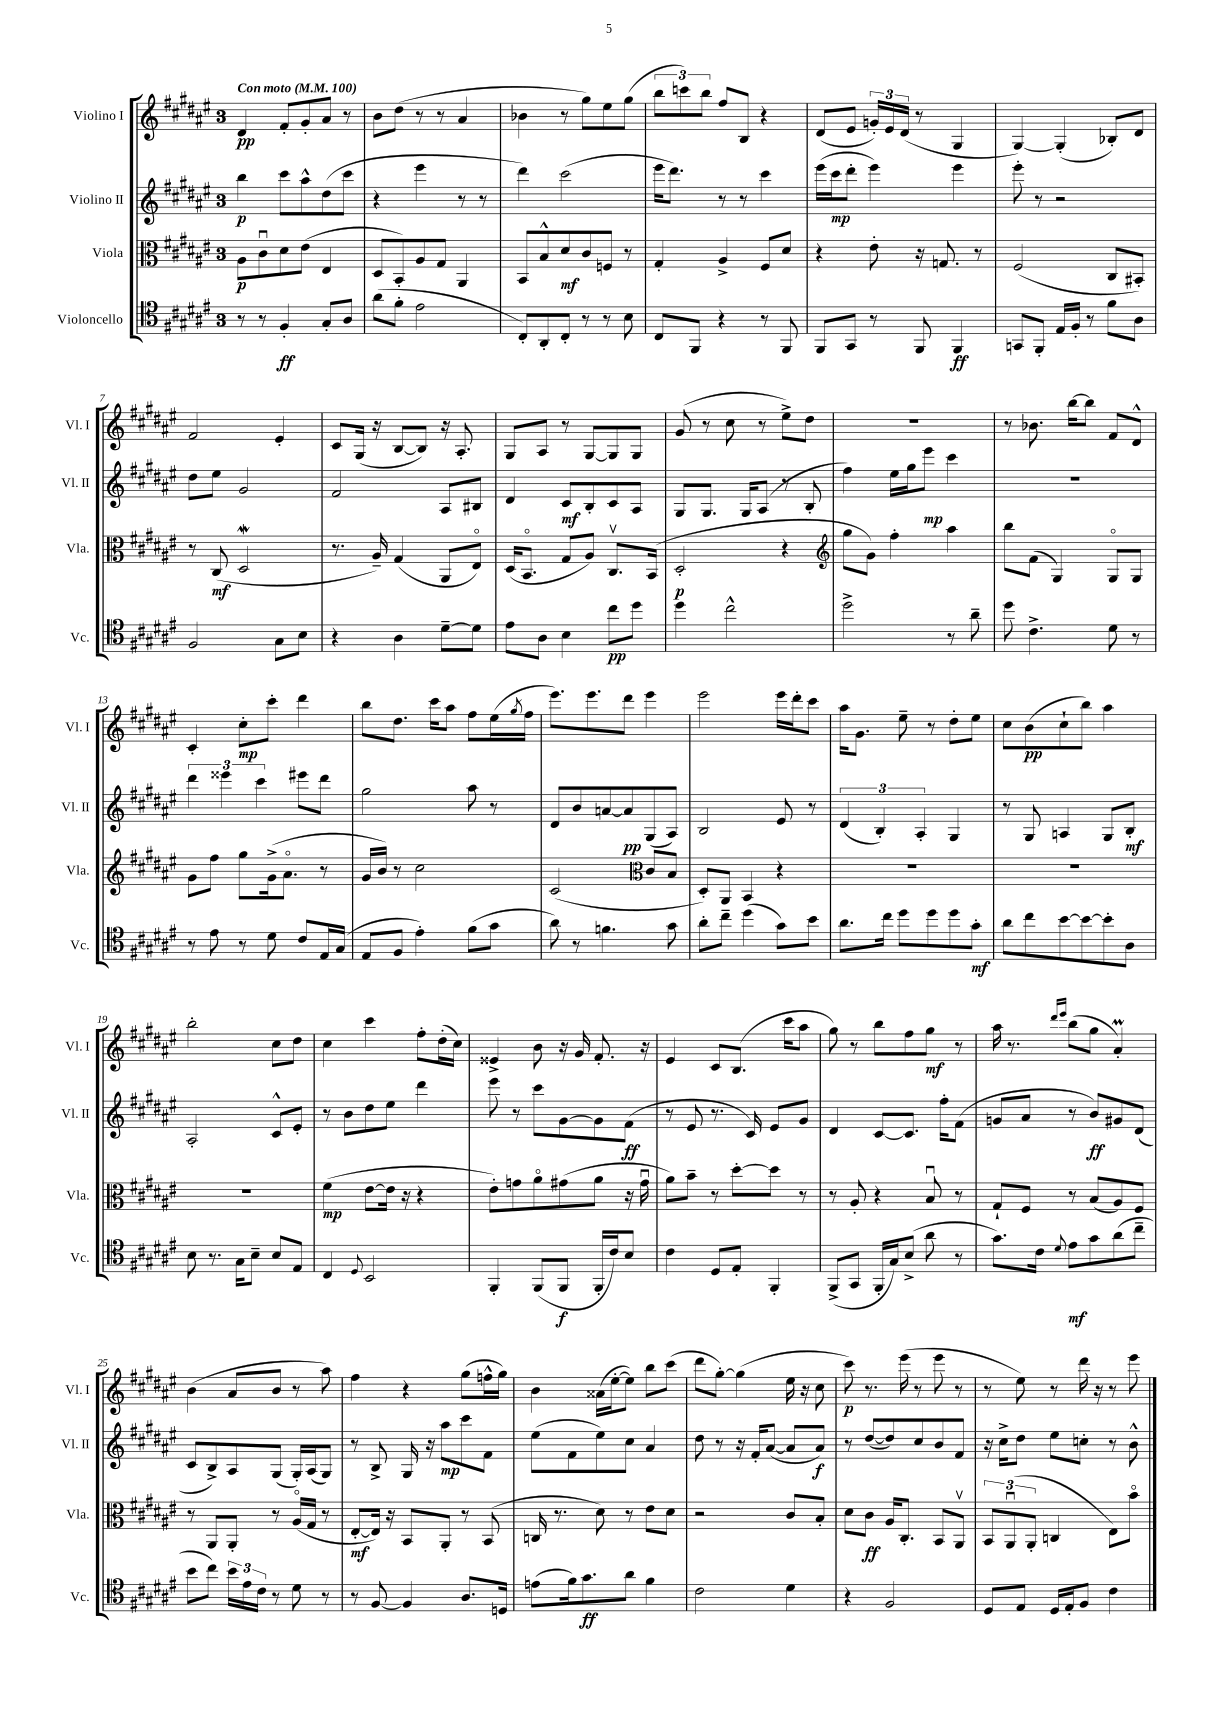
<<
\new StaffGroup <<
\new Staff = "s0" \with { instrumentName = "Violino I" shortInstrumentName = "Vl. I" } {
    \clef treble \key fis \major \once \override Staff.TimeSignature.style = #'single-digit \time 3/4 \tempo "Con moto" 4 = 100
    dis'4\pp fis'8-. gis'8-. ais'8 r8 |
    b'8 dis''8( r8 r8 ais'4 |
    bes'4 r8 gis''8) eis''8 gis''8( |
    \tuplet 3/2 { b''8 c'''8) b''8 } fis''8 b8 r4 |
    dis'8( eis'8 \tuplet 3/2 { g'16-.) eis'16 dis'16( } r8 gis4 |
    gis4~) gis4-.( bes8-.) dis'8 |
    fis'2 eis'4-. |
    cis'8 gis16( r16 b8~ b8) r16 ais8.-. |
    gis8 ais8 r8 gis8~ gis8 gis8 |
    gis'8( r8 cis''8 r8 eis''8->) dis''8 |
    R2. |
    r8 bes'8. b''16~ b''8 fis'8 dis'8-^ |
    cis'4-. cis''8-.\mp cis'''8-. dis'''4 |
    b''8 dis''8. cis'''16 ais''8 fis''8 eis''16( \acciaccatura { gis''8 } fis''16 |
    eis'''8.) eis'''8. dis'''8 eis'''4 |
    eis'''2 eis'''16 dis'''16-. cis'''8 |
    ais''16 gis'8. eis''8-- r8 dis''8-. eis''8 |
    cis''8 b'8\pp( cis''8-! b''8) ais''4 |
    b''2-. cis''8 dis''8 |
    cis''4 cis'''4 fis''8-. dis''16-.( cis''16) |
    eisis'4-> b'8 r16 gis'16 fis'8.-. r16 |
    eis'4 cis'8 b8.( cis'''16 ais''8 |
    gis''8) r8 b''8 fis''8 gis''8\mf r8 |
    ais''16 r8. \grace { dis'''16 eis'''16 } b''8( gis''8 ais'4-.\prall) |
    b'4( ais'8 b'8 r8 ais''8) |
    fis''4 r4 gis''8( f''16-^ gis''16) |
    b'4 aisis'16( eis''16~-. eis''8) b''8 cis'''8( |
    dis'''8 gis''8~-.) gis''4( eis''16 r16 cis''8 |
    cis'''8\p) r8. eis'''16( r8 eis'''8 r8 |
    r8 eis''8) r8 dis'''16 r16 r8 eis'''8 \bar "|." |
}
\new Staff = "s1" \with { instrumentName = "Violino II" shortInstrumentName = "Vl. II" } {
    \clef treble \key fis \major \once \override Staff.TimeSignature.style = #'single-digit \time 3/4
    b''4\p cis'''8 ais''8-^ dis''8( cis'''8 |
    r4 eis'''4 r8 r8 |
    dis'''4) cis'''2( |
    eis'''16 dis'''8.) r8 r8 cis'''4 |
    eis'''16( cis'''16\mp dis'''8-. eis'''4) eis'''4 |
    eis'''8-. r8 r2 |
    dis''8 eis''8 gis'2 |
    fis'2 ais8 bis8 |
    dis'4 cis'8\mf b8-. cis'8 ais8 |
    gis8 gis8. gis16 ais8( r8 b8-. |
    fis''4) eis''16 gis''16 eis'''8\mp cis'''4 |
    R2. |
    \tuplet 3/2 { dis'''4 eisis'''4 cis'''4 } eis'''8 dis'''8 |
    gis''2 ais''8 r8 |
    dis'8 b'8 a'8~ a'8\pp gis8( ais8) |
    b2 eis'8 r8 |
    \tuplet 3/2 { dis'4( b4-.) ais4-. } gis4 |
    r8 gis8 a4 gis8 b8-.\mf |
    ais2-. cis'8-^ eis'8-. |
    r8 b'8 dis''8 eis''8 dis'''4 |
    eis'''8 r8 cis'''8 gis'8~ gis'8 fis'8\ff( |
    r8 eis'8 r8. cis'16) eis'8 gis'8 |
    dis'4 cis'8~ cis'8. fis''16-. fis'8( |
    g'8 ais'8 r8 b'8\ff) gis'8 dis'8( |
    cis'8 b8->) ais8 gis8( gis16-.) ais16( gis8) |
    r8 b8-> gis16 r16 ais''8\mp cis'''8 fis'8 |
    eis''8( fis'8 eis''8) cis''8 ais'4 |
    dis''8 r8 r16 fis'16-. ais'8~( ais'8 ais'8\f) |
    r8 dis''8~( dis''8) cis''8 b'8 fis'8 |
    r16 cis''16-> dis''8 eis''8 c''8-. r8 b'8-^ \bar "|." |
}
\new Staff = "s2" \with { instrumentName = "Viola" shortInstrumentName = "Vla." } {
    \clef alto \key fis \major \once \override Staff.TimeSignature.style = #'single-digit \time 3/4
    ais8\p cis'8\downbow dis'8 eis'8( eis4 |
    dis8 b,8-.) ais8 gis8 ais,4 |
    b,8 b8-^ dis'8\mf cis'8 f8 r8 |
    gis4-. ais4-> fis8 dis'8 |
    r4 eis'8-. r16 g8. r8 |
    fis2( cis8 bis,8-.) |
    r8 cis8\mf( dis2\mordent |
    r8. ais16--) gis4( ais,8 eis8\flageolet) |
    dis16( b,8.\flageolet gis8 ais8) cis8.\upbow b,16( |
    dis2-.\p r4 |
    \clef treble gis''8 gis'8) fis''4-. ais''4 |
    b''8 fis'8( gis4) gis8\flageolet gis8 |
    gis'8 fis''8 gis''8 gis'16->( ais'8.\flageolet r8 |
    gis'16 b'16) r8 cis''2 |
    cis'2( \clef alto cis'8 b8 |
    dis8-.) ais,8 b,4 r4 |
    R2. |
    R2. |
    R2. |
    fis'4\mp( eis'8~ eis'16 r16 r4 |
    eis'8-.) g'8 ais'8\flageolet gis'8( ais'8 r16 gis'16\downbow |
    ais'8) b'8-- r8 dis''8~-. dis''8 r8 |
    r8 ais8-. r4 b8\downbow r8 |
    gis8-! fis8 r8 b8( ais8) fis8 |
    r8 ais,8 ais,8-. r8 ais16\flageolet( gis16 r8 |
    eis8~-.\mf eis16) r16 b,8 ais,8-. r8 b,8( |
    c16 r8. dis'8) r8 eis'8 dis'8 |
    r2 cis'8 b8-. |
    dis'8 cis'8\ff ais16 cis8.-. b,8 ais,8\upbow |
    \tuplet 3/2 { b,8 ais,8\downbow( ais,8-. } c4 eis8) b'8\flageolet \bar "|." |
}
\new Staff = "s3" \with { instrumentName = "Violoncello" shortInstrumentName = "Vc." } {
    \clef tenor \key fis \major \once \override Staff.TimeSignature.style = #'single-digit \time 3/4
    r8 r8 fis4-.\ff gis8-. ais8 |
    ais'8( fis'8-. eis'2 |
    cis8-.) ais,8-. cis8-. r8 r8 b8 |
    cis8 fis,8 r4 r8 fis,8 |
    fis,8 gis,8 r8 fis,8 fis,4\ff |
    g,8 fis,8-. eis16 fis16-. r8 fis'8 ais8 |
    fis2 gis8 b8 |
    r4 ais4 dis'8~-- dis'8 |
    eis'8 ais8 b4 cis''8\pp dis''8 |
    dis''4 cis''2-^ |
    dis''2-> r8 ais'8-- |
    dis''8 cis'4.-> dis'8 r8 |
    r8 eis'8 r8 dis'8 cis'8 eis16 gis16( |
    eis8 fis8 eis'4-.) fis'8( gis'8 |
    ais'8) r8 f'4. gis'8 |
    ais'8-. cis''8-- dis''4( gis'8) b'8 |
    ais'8. cis''16 dis''8 dis''8 dis''8 gis'8-.\mf |
    ais'8 cis''8 b'8~ b'8~ b'8-. ais8 |
    b8 r8. gis16 b8-- b8 eis8 |
    cis4 \appoggiatura { dis8 } b,2 |
    fis,4-. fis,8( fis,8\f fis,16-. cis'16) b8 |
    cis'4 dis8 eis8-. fis,4-. |
    fis,8->( gis,8 fis,16-. gis16) b8->( ais'8 r8 |
    gis'8.) cis'16 \appoggiatura { dis'8 } eis'8\mf gis'8 ais'8( cis''8-- |
    b'8 cis''8) \tuplet 3/2 { b'16 eis'16 cis'16 } r8 dis'8 r8 |
    r8 fis8~ fis4 ais8. d16 |
    e'8( fis'16) gis'8.\ff ais'8 fis'4 |
    cis'2 dis'4 |
    r4 fis2 |
    dis8 eis8 dis16 eis16-. fis8 cis'4 \bar "|." |
}
>>
>>
